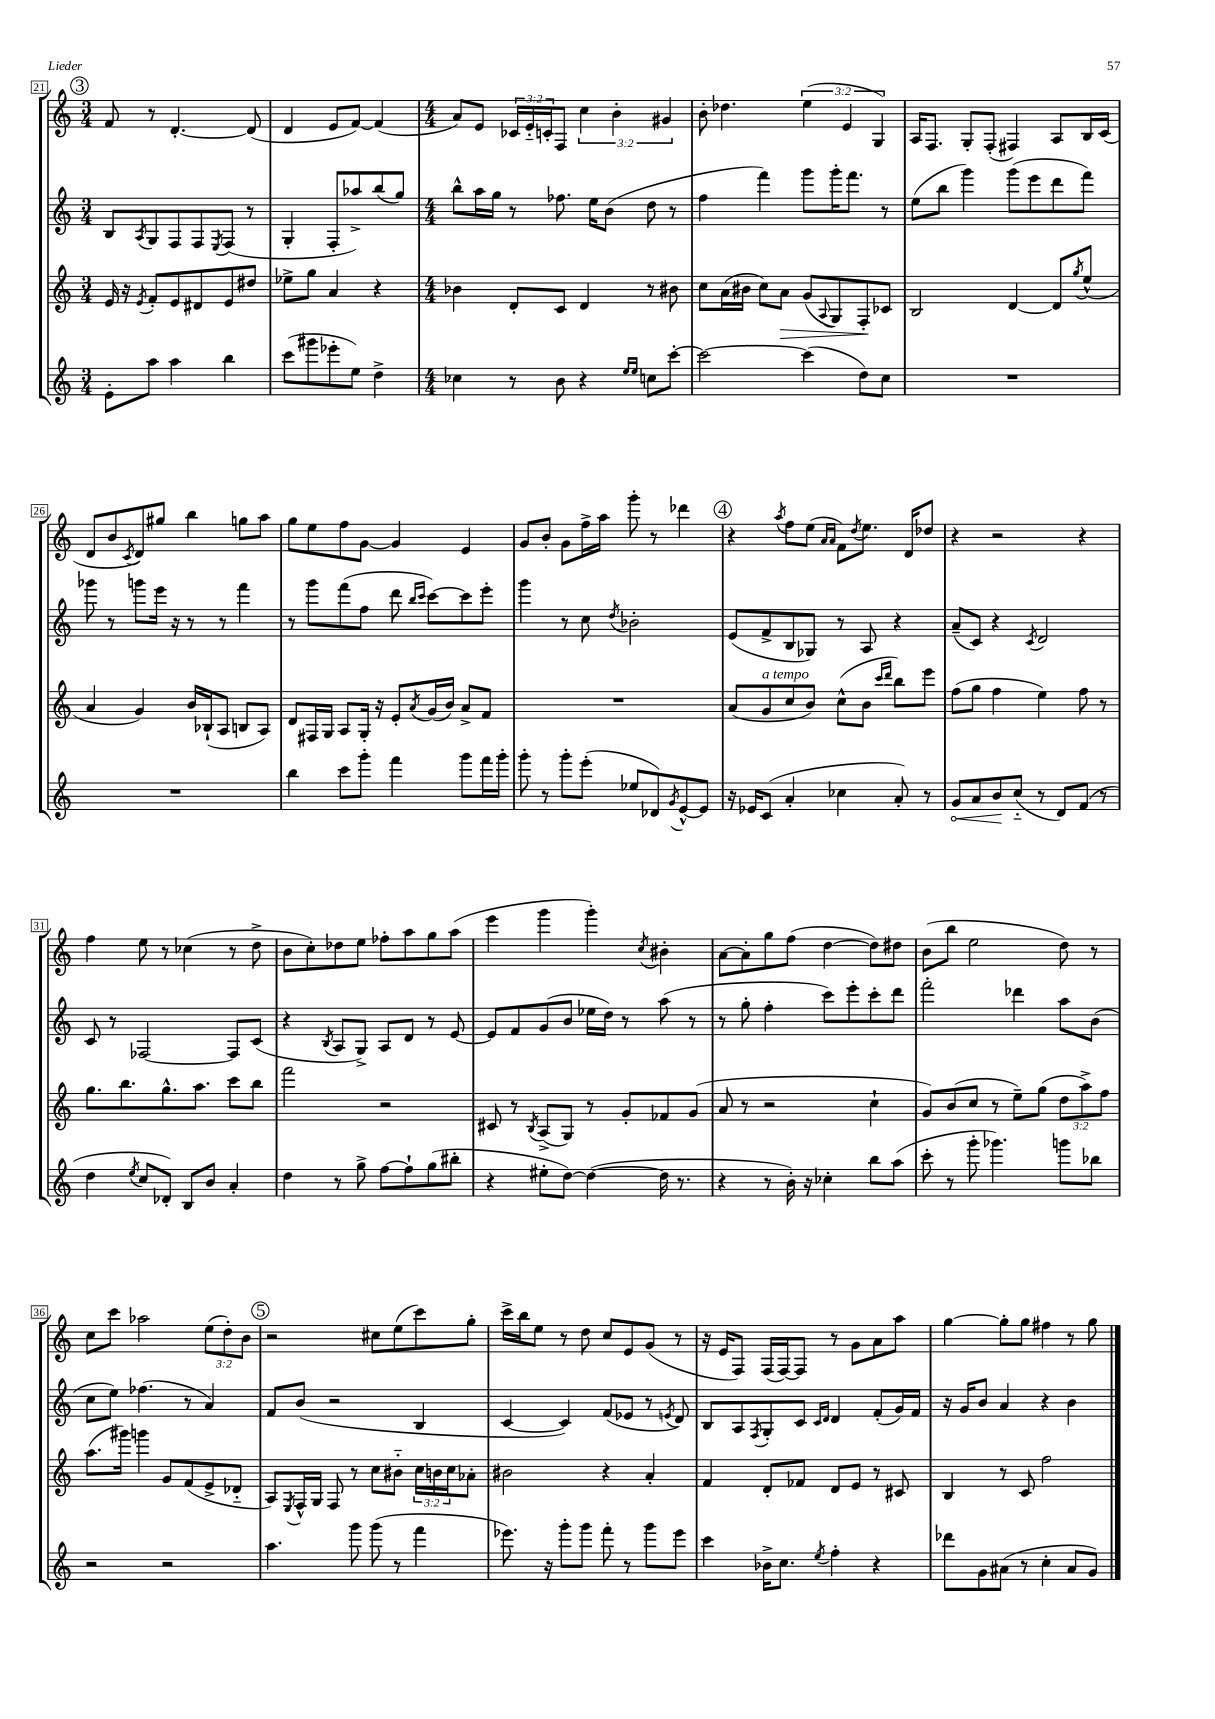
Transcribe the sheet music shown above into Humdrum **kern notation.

**kern	**kern	**kern	**kern
*staff4	*staff3	*staff2	*staff1
*clefG2	*clefG2	*clefG2	*clefG2
*k[]	*k[]	*k[]	*k[]
*M3/4	*M3/4	*M3/4	*M3/4
8e'	16e	8B	8f
.	16r	.	.
.	8qe	8qA	.
8aa	8f'	8G	8r
4aa	8e	8F	[4.d'
.	8d#	8F	.
.	.	8qE	.
4bb	8e	(8F	.
.	8dd#	8r	(8d]
=	=	=	=
(8ccc	8ee-^	4G'	4d
8ggg#	8gg	.	.
8eee-'	4a	8F'	8e
8ee)	.	8aa-^)	[8f)
4dd^	4r	(8bb	(4f]
.	.	8gg)	.
=	=	=	=
*M4/4	*M4/4	*M4/4	*M4/4
4cc-	4b-	8bb^^	8a)
.	.	16aa	8e
.	.	16gg	.
8r	8d'	8r	24c-
.	.	.	24e'~
.	.	.	24c'
8b	8c	8.ff-	8F
4r	4d	.	6cc
.	.	16ee	.
.	.	(8b	.
.	.	.	6b'
16qqee	.	.	.
16qqee	.	.	.
8cc	8r	8dd	.
.	.	.	6g#
[8ccc'	8b#	8r	.
=	=	=	=
2ccc_	8cc	4ff	8b'
.	(16a	.	4.dd-
.	16b#	.	.
.	8cc)	4fff)	.
.	8a	.	.
(4ccc]	(8g	8ggg	(6ee
.	8qqA	.	.
.	8G)	16ggg'	.
.	.	.	6e
.	.	8.fff	.
8dd)	8F'	.	.
.	.	.	6G)
8cc	8c-	8r	.
=	=	=	=
1r	2B	(8ee	16A
.	.	.	8.F
.	.	8bb	.
.	.	4ggg)	8G'
.	.	.	(8F'
.	[4d	(8ggg	4F#)
.	.	8eee	.
.	8d]	8ddd	8A
.	8qgg	.	.
.	(8ee^^	8fff)	16B
.	.	.	(16c
=	=	=	=
1r	4a	8ggg-	8d
.	.	8r	8b
.	.	.	8qc
.	4g)	8ggg	8d)
.	.	16eee	8gg#
.	.	16r	.
.	16b	8r	4bb
.	(16B-`	.	.
.	8A	8r	.
.	8B	4fff	8gg
.	8A)	.	8aa
=	=	=	=
4bb	8d	8r	8gg
.	16F#	8ggg	8ee
.	16G	.	.
8ccc	8A	(8fff	8ff
8ggg'	16G'	8ff	[8g
.	16r	.	.
4fff	8e'	8ddd	4g]
.	.	16qqbb	.
.	8qa	16qqccc	.
.	(16g	[8ccc)	.
.	16b)	.	.
8ggg	8a^	8ccc]	4e
16fff	8f	8eee'	.
16ggg'	.	.	.
=	=	=	=
8ggg'	1r	4ggg	8g
8r	.	.	8b'
8ggg'	.	8r	8g
(8eee'	.	8cc	16ff^
.	.	.	16aa
.	.	8qdd	.
8ee-	.	2b-'	8ggg'
8d-)	.	.	8r
8qg	.	.	.
[8e^^	.	.	4ddd-
8e]	.	.	.
=	=	=	=
16r	(8a	(8e	4r
16e-	.	.	.
(8c	8g	8f^	.
.	.	.	8qaa
4a'	8cc	8B	8ff
.	8b)	8G-)	(8ee
.	.	.	16qqa
.	.	.	16qqa
4cc-	(8cc^^	8r	8f)
.	.	.	8qdd
.	8b	8A	8.ee
.	16qqccc	.	.
.	16qqddd	.	.
8a')	8bb)	4r	.
.	.	.	16d
8r	8eee	.	8dd-
=	=	=	=
8g	(8ff	(8a~	4r
8a	8gg	8c)	.
8b	4ff	4r	2r
(8cc'~	.	.	.
.	.	8qc	.
8r	4ee)	2d	.
8d)	.	.	.
(8f	8ff	.	4r
8r	8r	.	.
=	=	=	=
4dd	8.gg	8c	4ff
.	.	8r	.
.	8.bb	.	.
8qee	.	.	.
8cc	.	[2F-	8ee
8d-')	8.gg^^	.	8r
8B	.	.	(4cc-
.	8.aa	.	.
8b	.	.	.
4a'	8ccc	8F-]	8r
.	8bb	(8c	8dd^
=	=	=	=
4dd	2fff	4r	8b
.	.	.	8cc')
.	.	8qB	.
8r	.	8A	8dd-
8gg^	.	8G^)	8ee
[8ff	2r	8A	8ff-'
8ff`]	.	8d	8aa
(8gg	.	8r	8gg
8bb#'	.	[8e	(8aa
=	=	=	=
4r	8c#	8e]	4eee
.	8r	8f	.
.	8qB	.	.
8ee#'	(8A^	(8g	4ggg
[8dd)	8G)	8b	.
(4dd_	8r	16ee-	4ggg')
.	.	16dd)	.
.	8g'	8r	.
.	.	.	8qcc
16dd]	8f-	(8aa	4b#'
8.r	.	.	.
.	(8g	8r	.
=	=	=	=
4r	8a	8r	[8a
.	8r	8gg'	8a']
8r	2r	4ff'	8gg
16b')	.	.	(8ff
16r	.	.	.
4cc-'	.	8ccc)	[4dd
.	.	8eee'	.
8bb	4cc`	8ccc'	8dd])
(8aa	.	8ddd	8dd#
=	=	=	=
8ccc'	8g)	2fff'	(8b
8r	(8b	.	8bb
8ggg'	8cc	.	2ee
4.ggg-)	8r	.	.
.	8ee~)	4ddd-	.
.	(8gg	.	.
8ggg	12dd	8aa	8dd)
.	12aa^)	.	.
8bb-	.	(8b	8r
.	12ff	.	.
=	=	=	=
2r	(8.aa	8cc	8cc
.	.	8ee)	8ccc
.	16ggg#)	.	.
.	4ggg	(4.ff-	2aa-
2r	8g	.	.
.	(8f	8r	.
.	8e^	4a)	(12ee
.	.	.	12dd')
.	8d-'~	.	.
.	.	.	12b
=	=	=	=
4.aa	8A)	8f	2r
.	8qE	.	.
.	16F^^	(8b	.
.	16G	.	.
.	8F	2r	.
8ggg	8r	.	.
(8ggg	8cc	.	8cc#
8r	8b#'~	.	(8ee
4fff	24cc	4B	8ccc)
.	24b	.	.
.	24cc	.	.
.	8a-'	.	8gg'
=	=	=	=
8.eee-)	2b#	[4c	16ccc^
.	.	.	16bb
.	.	.	8ee
16r	.	.	.
8ggg'	.	4c])	8r
8ggg	.	.	8dd
8fff'	4r	(8f	8cc
8r	.	8e-	8e
8ggg	4a'	8r	(8g
.	.	8qe	.
8eee-	.	8d)	8r
=	=	=	=
4ccc	4f	8B	16r
.	.	.	16e
.	.	8A	8F)
.	.	8qF	.
16b-^	8d'	8G'	(16F
8.cc	.	.	[16F)
.	8f-	8c	8F]
.	.	16qqc	.
8qee	.	16qqd	.
4ff'	8d	4d	8r
.	8e	.	8g
4r	8r	(8f'	8a
.	8c#	16g)	8aa
.	.	16f	.
=	=	=	=
8ddd-	4B	16r	[4gg
.	.	16g	.
8g	.	8b	.
(8a#	8r	4a	8gg']
8r	8c	.	8gg
4cc'	2ff	4r	4ff#
8a#	.	4b	8r
8g)	.	.	8gg
==	==	==	==
*-	*-	*-	*-
